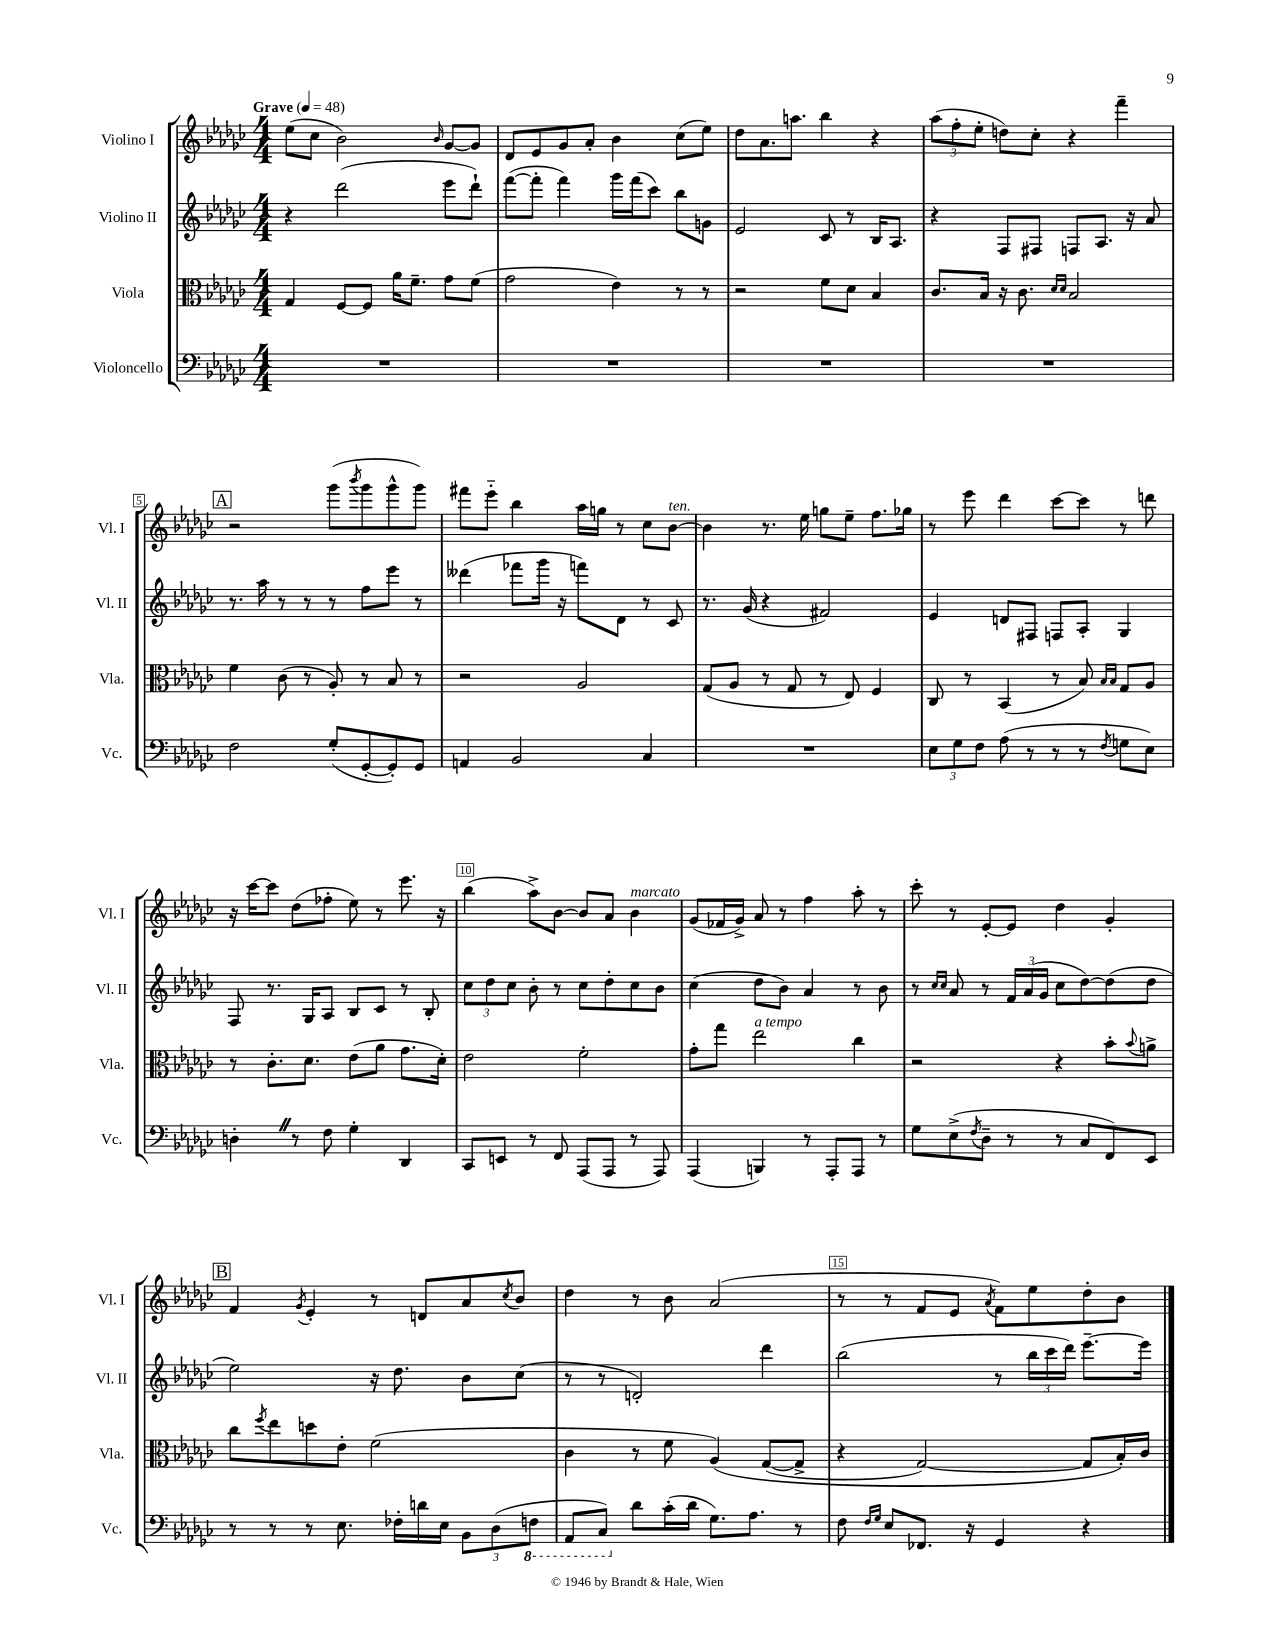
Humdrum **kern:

**kern	**kern	**kern	**kern
*staff4	*staff3	*staff2	*staff1
*clefF4	*clefC3	*clefG2	*clefG2
*k[b-e-a-d-g-c-]	*k[b-e-a-d-g-c-]	*k[b-e-a-d-g-c-]	*k[b-e-a-d-g-c-]
*M4/4	*M4/4	*M4/4	*M4/4
*MM48	*MM48	*MM48	*MM48
1r	4G-/	4r	(8ee-\L
.	.	.	8cc-\J
.	[8F/L	(2ddd-\	2b-\)
.	8F/]J	.	.
.	16a-\LK	.	.
.	8.f~\J	.	.
.	.	.	16qqb-/
.	8g-\L	8eee-\L	[8g-/L
.	(8f\J	8ddd-`\J)	8g-/]J
=	=	=	=
1r	2g-\	([8fff\L	8d-/L
.	.	8fff'\]J	8e-/
.	.	4fff\)	8g-/
.	.	.	8a-'/J
.	4e-\)	16ggg-\LL	4b-\
.	.	(16fff\J	.
.	.	8ccc-\J)	.
.	8r	8bb-\L	(8cc-\L
.	8r	8g\J	8ee-\J)
=	=	=	=
1r	2r	2e-/	8dd-\L
.	.	.	8.a-\
.	.	.	8.aa\J
.	8f\L	8c-/	4bb-\
.	8d-\J	8r	.
.	4B-/	16B-/LK	4r
.	.	8.A-/J	.
=	=	=	=
1r	8.c-/L	4r	(12aa-\L
.	.	.	12ff'\
.	.	.	12ee-'\J
.	16B-/Jk	.	.
.	16r	8F/L	8dd\L)
.	8.c-\	.	.
.	.	8F#/J	8cc-'\J
.	16qqd-/LL	.	.
.	16qqd-/JJ	.	.
.	2B-/	8F/L	4r
.	.	8.A-/J	.
.	.	.	4fff~\
.	.	16r	.
.	.	8a-/	.
=	=	=	=
2F\	4f\	8.r	2r
.	.	16aa-\	.
.	(8c-\	8r	.
.	8r	8r	.
(8G-'/L	8A-'/)	8r	(8ggg-\L
.	.	.	8qbbb-/
[8GG-'/	8r	8ff\L	8ggg-\
8GG-'/])	8B-/	8eee-\J	8ggg-^^\
8GG-/J	8r	8r	8ggg-\J)
=	=	=	=
4AA/	2r	(4ddd--\	8fff#\L
.	.	.	8eee-'~\J
2BB-/	.	8fff-\L	4bb-\
.	.	16ggg-\Jk	.
.	.	16r	.
.	2A-/	8fff\L)	16aa-\LL
.	.	.	16gg\JJ
.	.	8d-\J	8r
4C-/	.	8r	8cc-\L
.	.	8c-/	[8b-\J
=	=	=	=
1r	(8G-/L	8.r	4b-\]
.	8A-/J	.	.
.	.	(16g-/	.
.	8r	4r	8.r
.	8G-/	.	.
.	.	.	16ee-\
.	8r	2f#/)	8gg\L
.	8E-/)	.	8ee-~\J
.	4F/	.	8.ff\L
.	.	.	16gg-\Jk
=	=	=	=
12E-\L	8C-/	4e-/	8r
12G-\	.	.	.
.	8r	.	8eee-\
12F\J	.	.	.
(8A-\	(4BB-/	8d/L	4ddd-\
8r	.	8F#/J	.
8r	8r	8F/L	[8ccc-\L
8r	8B-/)	8A-'/J	8ccc-\]J
.	16qqB-/LL	.	.
8qF/	16qqB-/JJ	.	.
8G\L	8G-/L	4G-/	8r
8E-\J)	8A-/J	.	8ddd\
=	=	=	=
4D'\	8r	8F/	16r
.	.	.	[16ccc-\LK
.	8.c-'\L	8.r	8ccc-\]J
8r	.	.	(8dd-\L
.	8.d-\J	16G-/LK	.
8F\	.	8A-/J	8ff-'\J
4G-'\	(8e-\L	8B-/L	8ee-\)
.	8a-\J	8c-/J	8r
4DD-/	8.g-\L	8r	8.eee-\
.	.	8B-'/	.
.	16d-'\Jk)	.	16r
=	=	=	=
8CC-/L	2e-\	12cc-\L	(4bb-\
.	.	12dd-\	.
8EE/J	.	.	.
.	.	12cc-\J	.
8r	.	8b-'\	8aa-^\L)
8FF/	.	8r	[8b-\J
(8AAA-/L	2f'\	8cc-\L	8b-/]L
8AAA-/J	.	8dd-'\	8a-/J
8r	.	8cc-\	4b-\
8AAA-/)	.	8b-\J	.
=	=	=	=
(4AAA-/	8g-'\L	(4cc-\	(8g-/L
.	8gg-\J	.	16f-/L
.	.	.	16g-^/JJ)
4BBB/)	2ee-\	8dd-\L	8a-/
.	.	8b-\J)	8r
8r	.	4a-/	4ff\
8AAA-'/L	.	.	.
8AAA-/J	4cc-\	8r	8aa-'\
8r	.	8b-\	8r
=	=	=	=
8G-\L	2r	8r	8ccc-'\
.	.	16qqcc-/LL	.
.	.	16qqcc-/JJ	.
(8E-^\	.	8a-/	8r
8qF/	.	.	.
8D-~\J	.	8r	[8e-'/L
8r	.	24f/LL	8e-/]J
.	.	(24a-/	.
.	.	24g-/JJ	.
8r	4r	8cc-\L	4dd-\
8C-/L	.	[8dd-\)	.
8FF/)	8b-'\L	(8dd-\]	4g-'/
.	8qqb-/	.	.
8EE-/J	8a^\J	8dd-\J	.
=	=	=	=
8r	8cc-\L	2ee-\)	4f/
.	8qff/	.	.
8r	8ee-\	.	.
.	.	.	8qg-/
8r	8dd\	.	4e-'/
8.E-\	8e-'\J	.	.
.	(2f\	16r	8r
16F-'\LL	.	8.dd-\	.
16d\	.	.	8d/L
16E-\JJ	.	.	.
12BB-\L	.	8b-\L	8a-/
(12D-\	.	.	.
.	.	.	8qcc-/
.	.	(8cc-\J	8b-/J
12FF\J	.	.	.
=	=	=	=
8AAA-/L	4c-\	8r	4dd-\
8CC-/J)	.	8r	.
8d-\L	8r	2d'/)	8r
(16c-'\L	8f\	.	8b-\
16d-\JJ	.	.	.
8.G-\L)	&(4A-/)	.	(2a-/
8.A-\J	.	.	.
.	([8G-/L	4ddd-\	.
8r	8G-^/]J	.	.
=	=	=	=
8F\	4r	(2bb-\	8r
16qqF/LL	.	.	.
16qqG-/JJ	.	.	.
8E-/L	.	.	8r
8.FF-/J	[2G-/)	.	8f/L
.	.	.	8e-/J
16r	.	.	.
.	.	.	8qa-/
4GG-/	.	8r	8f\L)
.	.	24bb-\LL	8ee-\
.	.	24ccc-\	.
.	.	24ddd-\JJ)	.
4r	8G-/]L	[8.eee-~\L	8dd-'\
.	16B-'/L&)	.	8b-\J
.	16c-/JJ	16eee-\]Jk	.
==	==	==	==
*-	*-	*-	*-
